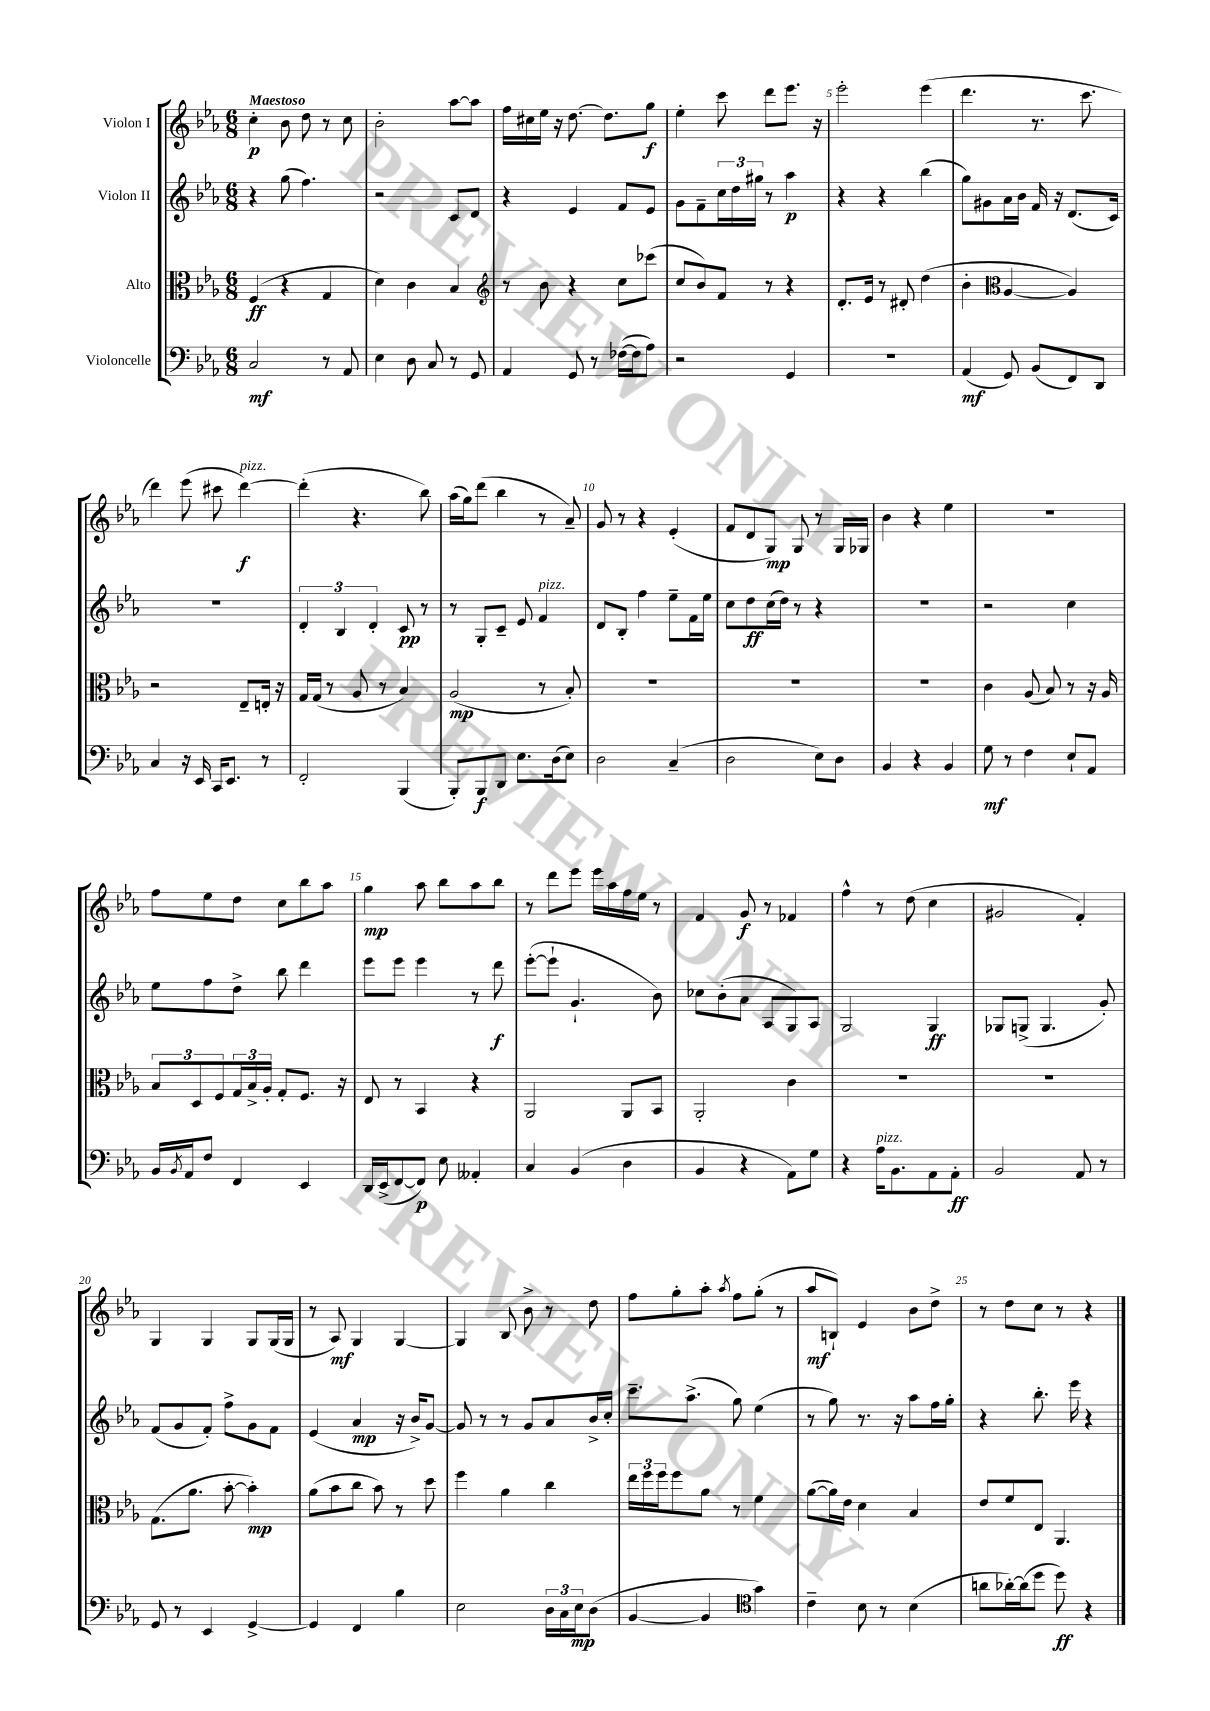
<<
\new StaffGroup <<
\new Staff = "s0" \with { instrumentName = "Violon I" } {
    \clef treble \key ees \major \numericTimeSignature \time 6/8 \tempo "Maestoso"
    c''4-.\p bes'8 d''8 r8 c''8 |
    bes'2-. aes''8~ aes''8 |
    f''16 cis''16 ees''16 r16 d''8.~ d''8. g''8\f |
    ees''4-. c'''8 d'''8 ees'''8. r16 |
    ees'''2-. ees'''4( |
    d'''4. r8. c'''8. |
    d'''4) ees'''8( cis'''8 d'''4~\f^\markup { \italic "pizz." }) |
    d'''4-.( r4. bes''8) |
    aes''16( g''16) d'''8( bes''4 r8 aes'8--) |
    g'8 r8 r4 ees'4-.( |
    f'8 d'8 g8\mp) g8 r8 g16 ges16 |
    bes'4 r4 ees''4 |
    R2. |
    f''8 ees''8 d''8 c''8 bes''8 aes''8 |
    g''4\mp aes''8 bes''8 aes''8 bes''8 |
    r8 d'''8 ees'''8 ees'''16 aes''16 f''16 ees''16 r8 |
    f'4 g'8\f r8 fes'4 |
    f''4-^ r8 d''8( c''4 |
    gis'2 f'4-.) |
    g4 g4 g8 g16( g16 |
    r8 aes8\mf) g4 g4~ |
    g4 bes8 bes'8-> r8 d''8 |
    f''8 g''8-. aes''8-. \acciaccatura { aes''8 } f''8 g''8-.( r8 |
    aes''8\mf b8-!) ees'4 bes'8 d''8-> |
    r8 d''8 c''8 r8 r4 \bar "|." |
}
\new Staff = "s1" \with { instrumentName = "Violon II" } {
    \clef treble \key ees \major \numericTimeSignature \time 6/8
    r4 g''8( f''4.) |
    r2 c'8 d'8 |
    r4 ees'4 f'8 ees'8 |
    g'8 f'8-- \tuplet 3/2 { c''16 d''16 gis''16 } r8 aes''4\p |
    r4 r4 bes''4( |
    g''8) gis'8 aes'16 bes'16 f'16 r16 d'8.( c'16) |
    r2. |
    \tuplet 3/2 { d'4-. bes4 d'4-. } c'8\pp r8 |
    r8 g8-. c'8-- ees'8 f'4^\markup { \italic "pizz." } |
    d'8 bes8-. f''4 ees''8-- f'16 ees''16 |
    c''8 d''8\ff c''16( d''16) r8 r4 |
    R2. |
    r2 c''4 |
    ees''8 f''8 d''8-> bes''8 d'''4 |
    ees'''8 ees'''8 ees'''4 r8 d'''8\f |
    ees'''8~-.( ees'''8-! g'4.-! bes'8) |
    ces''8 bes'8-.( aes'8 aes8 g8) aes8 |
    g2 g4\ff |
    ges8 g8->( g4. g'8-.) |
    f'8( g'8 f'8-.) f''8-> g'8 f'8 |
    ees'4( aes'4\mp r16 bes'16->) g'8~ |
    g'8 r8 r8 g'8 aes'8 bes'16-> c''16-. |
    c'''8.-- aes''8.->( g''8) ees''4( |
    r8 g''8) r8. r16 aes''8 f''16 g''16-. |
    r4 bes''8.-. ees'''16 r4 \bar "|." |
}
\new Staff = "s2" \with { instrumentName = "Alto" } {
    \clef alto \key ees \major \numericTimeSignature \time 6/8
    f4\ff( r4 g4 |
    d'4) c'4 bes4 |
    \clef treble r8 bes'8 r4 c''8 ces'''8( |
    c''8 bes'8) f'8 r8 r4 |
    d'8.-. ees'16 r8 dis'8-. d''4( |
    bes'4-. \clef alto aes4~ aes4) |
    r2 ees8-- e16-. r16 |
    g16 g16( r8 aes8 r8 bes4) |
    aes2\mp( r8 bes8-.) |
    R2. |
    R2. |
    R2. |
    c'4 aes8( bes8) r8 r16 aes16 |
    \tuplet 3/2 { bes8 d8 f8 } \tuplet 3/2 { g16 bes16-> aes16-. } g8-. f8. r16 |
    ees8 r8 bes,4 r4 |
    aes,2 aes,8 bes,8 |
    aes,2-. c'4 |
    R2. |
    R2. |
    g8.( aes'8. bes'8~-. bes'4-.\mp) |
    aes'8( bes'8 c''8 bes'8) r8 d''8 |
    f''4 aes'4 c''4 |
    \tuplet 3/2 { ees''16 f''16 f''16 } f''8 aes'8 r8 f'4 |
    aes'8~( aes'16) ees'16 d'4 bes4 |
    ees'8 f'8 ees8 aes,4. \bar "|." |
}
\new Staff = "s3" \with { instrumentName = "Violoncelle" } {
    \clef bass \key ees \major \numericTimeSignature \time 6/8
    c2\mf r8 aes,8 |
    ees4 d8 c8 r8 g,8 |
    aes,4 g,8 r8 fes16~( fes16 aes8) |
    r2 g,4 |
    R2. |
    aes,4\mf( g,8) bes,8( f,8) d,8 |
    c4 r16 ees,16 c,16 ees,8. r8 |
    f,2-. bes,,4( |
    bes,,8-.) bes,,8\f d,8 ees8. d16( ees8) |
    d2 c4--( |
    d2 ees8) d8 |
    bes,4 r4 bes,4 |
    g8\mf r8 f4 ees8-! aes,8 |
    bes,16 \acciaccatura { bes,8 } aes,16 f8 f,4 ees,4 |
    d,16 ees,16->( f,8~ f,8\p) ees8 aeses,4-. |
    c4 bes,4( d4 |
    bes,4 r4 aes,8) g8 |
    r4 aes16^\markup { \italic "pizz." } bes,8. aes,8 aes,8-.\ff |
    bes,2 aes,8 r8 |
    g,8 r8 ees,4 g,4~-> |
    g,4 f,4 bes4 |
    ees2 \tuplet 3/2 { d16 c16 ees16\mp } d8( |
    bes,4~ bes,4 \clef tenor g'4) |
    c'4-- bes8 r8 bes4( |
    a'8 aes'16~-.) aes'16( d''8 d''8\ff) r4 \bar "|." |
}
>>
>>
\layout { \context { \Score \override BarNumber.break-visibility = ##(#f #t #t) barNumberVisibility = #(every-nth-bar-number-visible 5) } }
